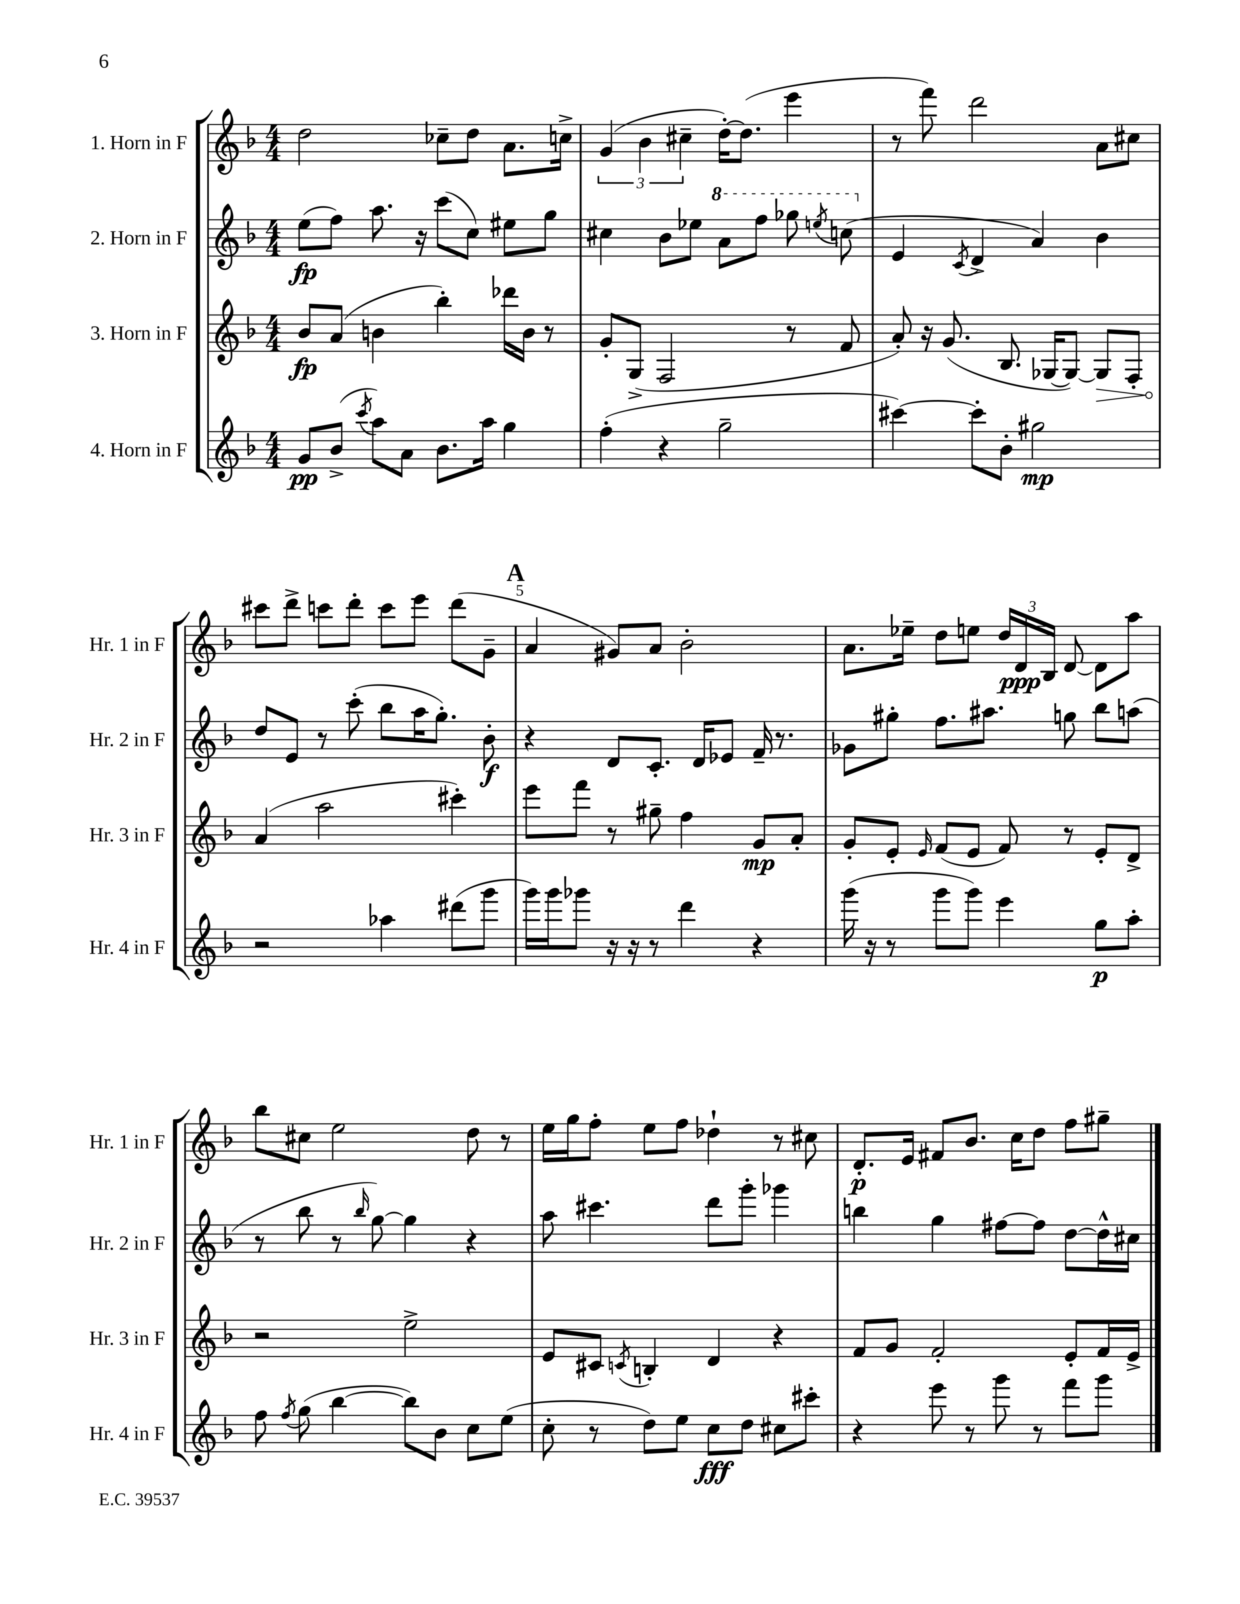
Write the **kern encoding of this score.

**kern	**kern	**kern	**kern
*staff4	*staff3	*staff2	*staff1
*clefG2	*clefG2	*clefG2	*clefG2
*k[b-]	*k[b-]	*k[b-]	*k[b-]
*M4/4	*M4/4	*M4/4	*M4/4
8g	8b-	(8ee	2dd
(8b-^	(8a	8ff)	.
8qccc	.	.	.
8aa)	4b	8.aa	.
8a	.	.	.
.	.	16r	.
8.b-	4bb-')	(8ccc	8cc-~
.	.	8cc)	8dd
16aa	.	.	.
4gg	16ddd-	8ee#	8.a
.	16b	.	.
.	8r	8gg	.
.	.	.	16cc^
=	=	=	=
(4ff'	8g'	4cc#	(6g
.	(8G^	.	.
.	.	.	6b-
4r	2F	8b-	.
.	.	.	6cc#~
.	.	8ee-	.
2gg~	.	8aa	[16dd')
.	.	.	(8.dd]
.	.	8fff	.
.	8r	8ggg-	4eee
.	.	8qeee	.
.	8f	(8ccc	.
=	=	=	=
[4ccc#)	8a')	4e	8r
.	16r	.	8fff)
.	(8.g	.	.
.	.	8qc	.
8ccc#']	.	4d^	2ddd
8b-'	8.B-	.	.
2gg#	.	4a)	.
.	[16G-	.	.
.	8G-_)	.	.
.	8G-]	4b-	8a
.	8F'	.	8cc#
=	=	=	=
2r	(4a	8dd	8ccc#
.	.	8e	8ddd^
.	2aa	8r	8ccc
.	.	(8ccc'	8ddd'
4aa-	.	8bb-	8ccc
.	.	16aa	8eee
.	.	8.gg')	.
(8ddd#	4ccc#')	.	(8ddd
8ggg	.	8b-'	8g~
=	=	=	=
16ggg)	8eee	4r	4a
16ggg	.	.	.
8ggg-	8fff	.	.
16r	8r	8d	8g#)
16r	.	.	.
8r	8gg#~	8.c'	8a
4ddd	4ff	.	2b-'
.	.	16d	.
.	.	8e-	.
4r	8g	16f~	.
.	.	8.r	.
.	8a'	.	.
=	=	=	=
(16ggg	8g'	8g-	8.a
16r	.	.	.
8r	8e'	8gg#'	.
.	.	.	16ee-~
.	16qqe	.	.
8ggg	(8f	8.ff	8dd
8ggg)	8e	.	8ee
.	.	8.aa#	.
4eee	8f)	.	24dd
.	.	.	24d
.	.	.	24B-
.	8r	8gg	[8d
8gg	8e'	8bb-	8d]
8aa'	8d^	(8aa	8aa
=	=	=	=
8ff	2r	8r	8bb-
8qff	.	.	.
(8gg	.	8bb-	8cc#
[4bb-	.	8r	2ee
.	.	16qqbb-	.
.	.	[8gg)	.
8bb-])	2ee^	4gg]	.
8b-	.	.	.
8cc	.	4r	8dd
(8ee	.	.	8r
=	=	=	=
8cc'	8e	8aa	16ee
.	.	.	16gg
8r	8c#	4.ccc#	8ff'
.	8qc	.	.
8dd)	4B'	.	8ee
8ee	.	.	8ff
8cc	4d	8ddd	4dd-`
8dd	.	8ggg'	.
8cc#	4r	4ggg-	8r
8ccc#'	.	.	8cc#
=	=	=	=
4r	8f	4bb	8.d'
.	8g	.	.
.	.	.	16e
8eee	2f'	4gg	8f#
8r	.	.	8.b-
8ggg	.	[8ff#	.
.	.	.	16cc
8r	.	8ff#]	8dd
8fff	8e'	[8dd	8ff
8ggg	16f	16dd^^]	8gg#~
.	16e^	16cc#	.
==	==	==	==
*-	*-	*-	*-
